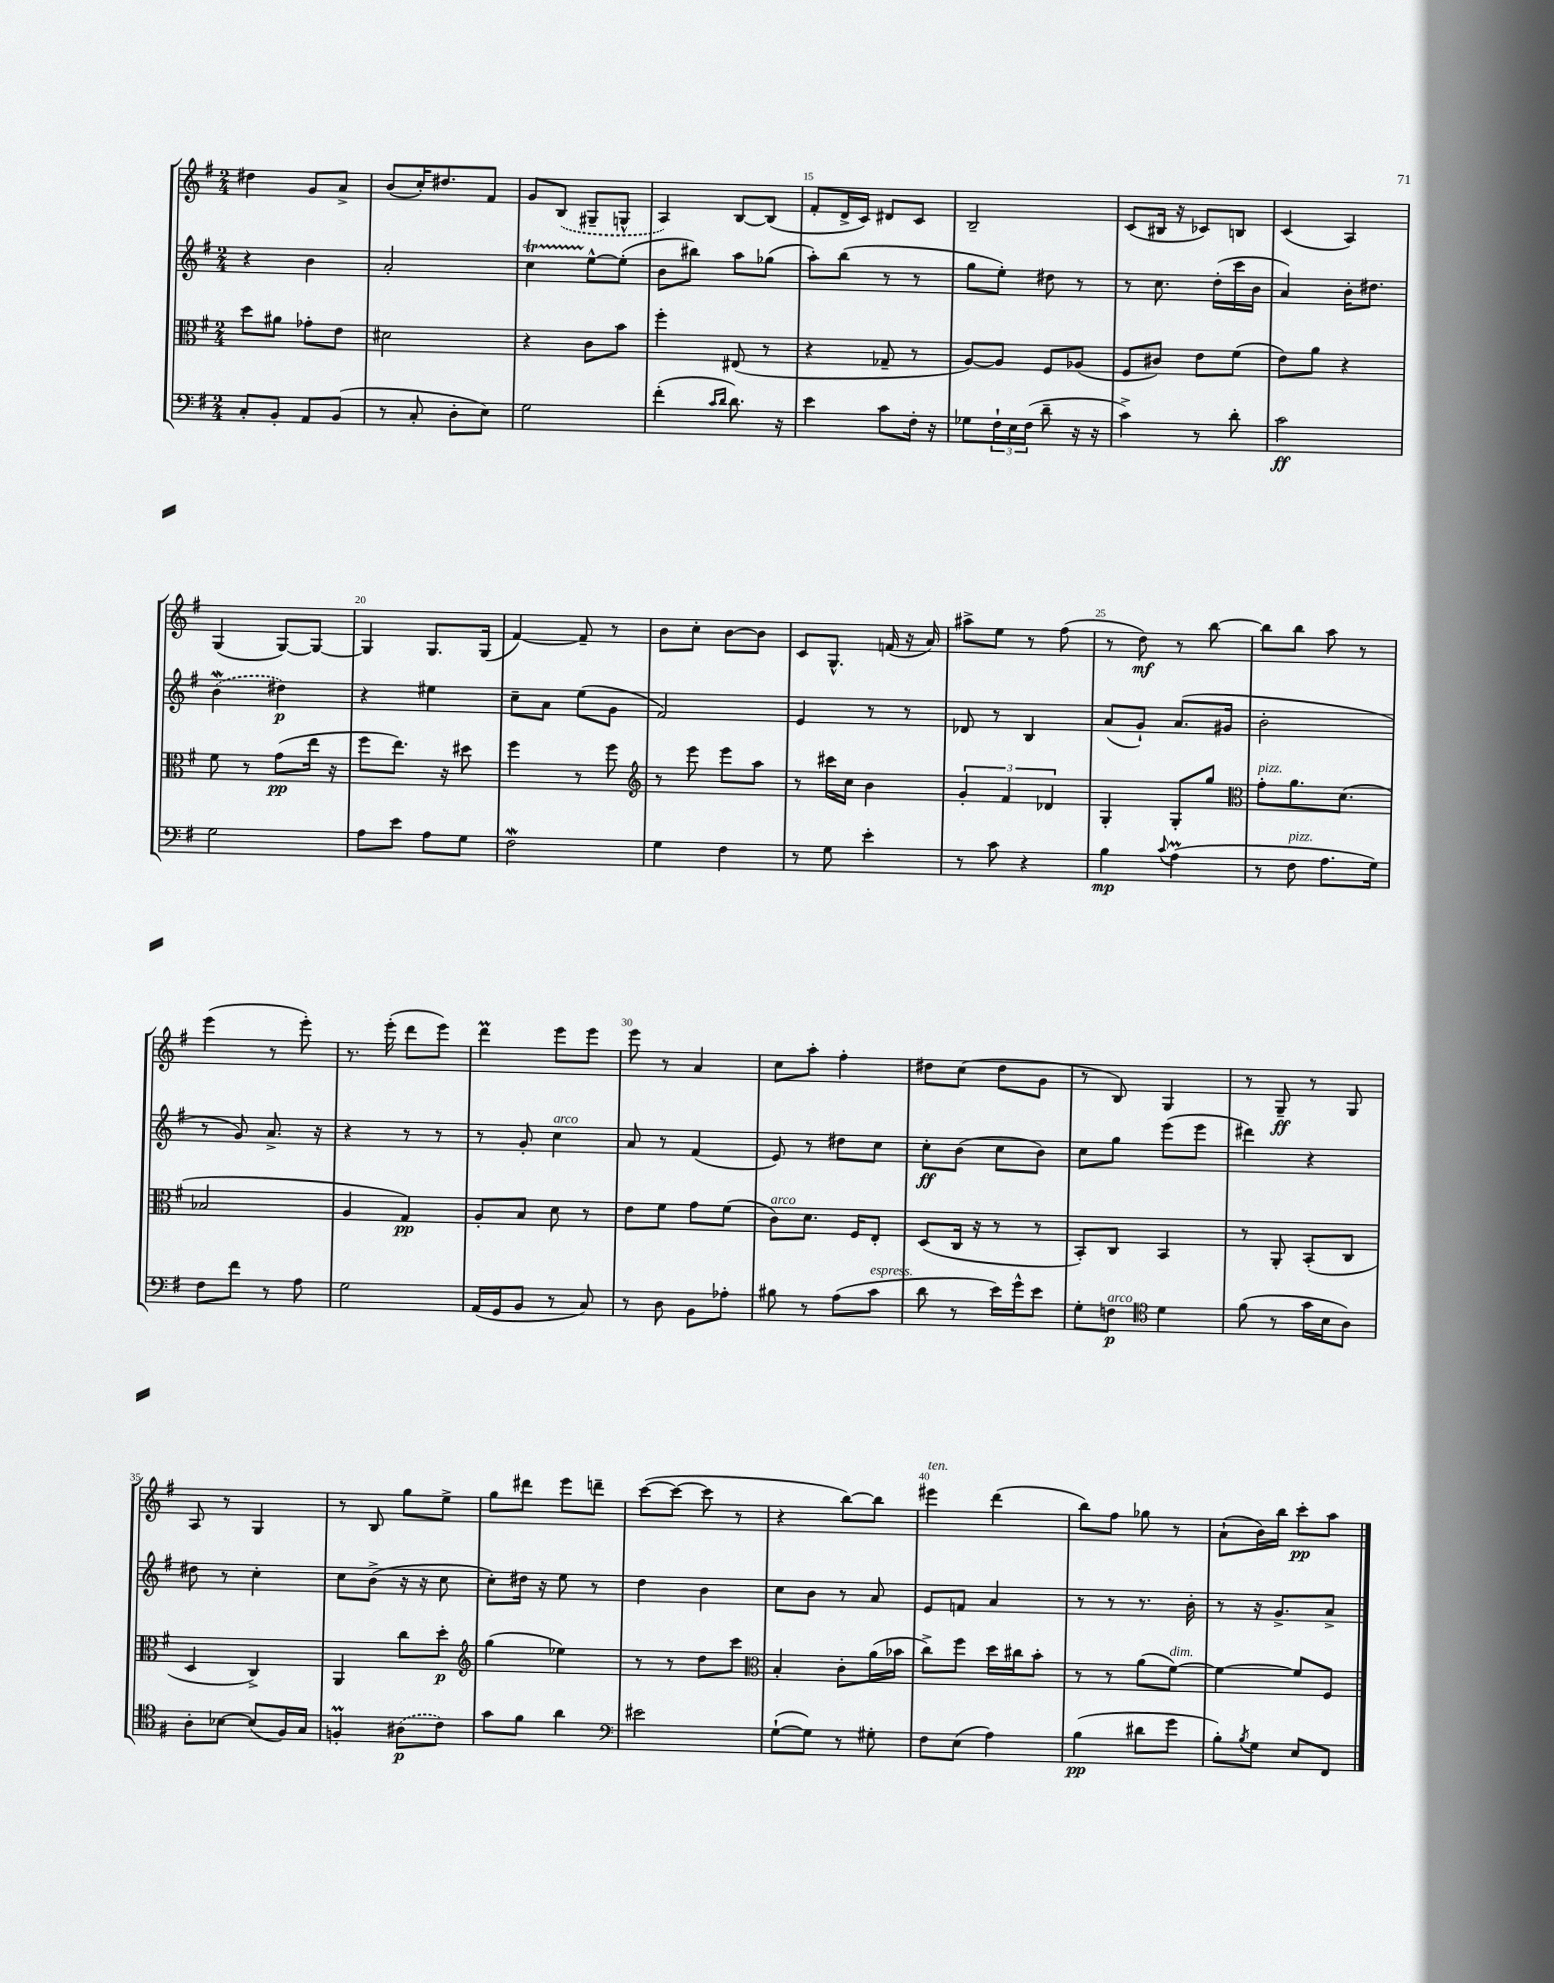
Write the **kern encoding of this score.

**kern	**kern	**kern	**kern
*staff4	*staff3	*staff2	*staff1
*clefF4	*clefC3	*clefG2	*clefG2
*k[f#]	*k[f#]	*k[f#]	*k[f#]
*M2/4	*M2/4	*M2/4	*M2/4
8C'/L	8dd\L	4r	4dd#\
8BB'/J	8a#\J	.	.
8AA/L	8g-'\L	4b\	8g/L
(8BB/J	8e\J	.	8a^/J
=	=	=	=
8r	2d#\	2a'/	(8b/L
8C'/	.	.	16cc'/K)
.	.	.	8.dd#/
8D'\L	.	.	.
8E\J)	.	.	8f#/J
=	=	=	=
2G\	4r	4cc\	8g/L
.	.	.	(8B/J
.	8c\L	[8ee^^\L	8G#~/L
.	8b\J	(8ee'\]J	8G^^/J
=	=	=	=
(4f#'\	4ff#'\	8b\L	4A/)
.	.	8bb#\J)	.
16qqc/LL	.	.	.
16qqd/JJ	.	.	.
8.d\)	(8E#/	8aa\L	[8B/L
.	8r	(8gg-\J	(8B/]J
16r	.	.	.
=	=	=	=
4e\	4r	8aa'\L)	8f#'/L
.	.	(8bb\J	16d^/L
.	.	.	16c/JJ)
8c\L	8G-~/	8r	8d#/L
16F#'\Jk	8r	8r	8c/J
16r	.	.	.
=	=	=	=
8G-\L	[8A/L)	8gg\L	2B~/
24F#`\L	8A/]J	8ee'\J)	.
24E\	.	.	.
(24F#\JJ	.	.	.
8d~\	8F#/L	8dd#\	.
16r	(8A-/J	8r	.
16r	.	.	.
=	=	=	=
4c^\)	8F#/L	8r	(8c/L
.	8c#/J)	8.cc\	16B#/Jk
.	.	.	16r
8r	8e\L	.	8c-/L)
.	.	(16dd'\LL	.
8d'\	(8f#\J	16ccc\	8B/J
.	.	16b\JJ	.
=	=	=	=
2c\	8e\L)	4a/)	(4c/
.	8a\J	.	.
.	4r	16b'\LK	4A/)
.	.	8.dd#\J	.
=	=	=	=
2G\	8f#\	(4b\	(4G/
.	8r	.	.
.	(8g\L	4dd#\)	[8G/L)
.	16ee\Jk	.	8G/_J
.	16r	.	.
=	=	=	=
8A\L	8ff#\L	4r	4G/]
8e\J	8.ee\J)	.	.
8A\L	.	4ee#\	8.G/L
.	16r	.	.
8G\J	8dd#\	.	.
.	.	.	(16G/Jk
=	=	=	=
2F#\	4ff#\	8cc~\L	[4f#/)
.	.	8a\J	.
.	8r	(8ee\L	8f#~/]
.	8ff#\	8g\J	8r
=	=	=	=
*	*clefG2	*	*
4G\	8r	2f#/)	8b\L
.	8eee\	.	8cc'\J
4F#\	8eee\L	.	[8b\L
.	8aa\J	.	8b\]J
=	=	=	=
8r	8r	4e/	8c/L
8G\	16ccc#\LL	.	8.G^^/J
.	16cc\JJ	.	.
4e'\	4b\	8r	.
.	.	.	(16f/
.	.	8r	16r
.	.	.	16a/)
=	=	=	=
8r	6g'/	8d-/	8aa#^\L
8c\	.	8r	8ee\J
.	6f#/	.	.
4r	.	4B/	8r
.	6d-/	.	.
.	.	.	(8ff#\
=	=	=	=
4B\	4G'/	(8a/L	8r
.	.	8g`/J)	8dd\)
8qqc/	.	.	.
(4A\	8G'/L	(8.a/L	8r
.	8gg/J	.	[8bb\
.	.	16g#/Jk	.
=	=	=	=
*	*clefC3	*	*
8r	8g'\L	2b'\	8bb\]L
8F#\	8.a\	.	8bb\J
8.A\L	.	.	8aa\
.	(8.d\J	.	.
.	.	.	8r
16G\Jk)	.	.	.
=	=	=	=
8F#\L	2B-/	8r	(4eee\
8f#\J	.	8g/)	.
8r	.	8.a^/	8r
8A\	.	.	8eee'\)
.	.	16r	.
=	=	=	=
2G\	4A/	4r	8.r
.	.	.	(16eee'\
.	4G/)	8r	8ddd\L
.	.	8r	8eee\J)
=	=	=	=
(16AA/LL	8A'/L	8r	4ddd\
16GG/J	.	.	.
8BB/J	8B/J	8g'/	.
8r	8d\	4cc\	8eee\L
8C/)	8r	.	8eee\J
=	=	=	=
8r	8e\L	8a/	8eee\
8D\	8f#\J	8r	8r
8BB\L	8g\L	(4f#/	4a/
8A-'\J	(8f#\J	.	.
=	=	=	=
8B#\	8c\L)	8e/)	8cc\L
8r	8.d\J	8r	8aa'\J
(8A\L	.	8dd#\L	4ff#'\
.	16F#/LK	.	.
8c\J	8E'/J	8cc\J	.
=	=	=	=
8d\	(8D/L	8cc'\L	8dd#\L
8r	16C/Jk	(8b\J	(8cc\J
.	16r	.	.
16e\LL)	8r	8cc\L	8dd#\L
16g^^\J	.	.	.
8e\J	8r	8b\J)	8g\J
=	=	=	=
8G'\L	8BB'/L)	8cc\L	8r
8F\J	8C/J	8gg\J	8B/)
*clefC4	*	*	*
4d\	4BB/	(8eee\L	4G/
.	.	8eee\J	.
=	=	=	=
(8f#\	8r	4ddd#\)	8r
8r	8AA'/	.	8G~/
16g\LL	(8BB'/L	4r	8r
16B\J	.	.	.
8A\J)	8C/J	.	8G/
=	=	=	=
8A'\L	4D/	8dd#\	8A/
[8B-\J	.	8r	8r
(8B-/]L	4C^/)	4cc'\	4G/
16F#/L)	.	.	.
16G/JJ	.	.	.
=	=	=	=
4F'/	4AA/	8cc\L	8r
.	.	(8b^\J	8B/
(8A#\L	8cc\L	16r	8gg\L
.	.	16r	.
8c\J)	8dd'\J	8cc\	8ee^\J
=	=	=	=
*	*clefG2	*	*
8g\L	(4gg\	8cc'\L)	8gg\L
8f#\J	.	16dd#\Jk	8ddd#\J
.	.	16r	.
4a\	4ee-\)	8ee\	8eee\L
.	.	8r	8ddd~\J
=	=	=	=
*clefF4	*	*	*
2e#\	8r	4dd\	([8ccc\L
.	8r	.	8ccc\_J
.	8dd\L	4b\	8ccc\]
.	8ccc\J	.	8r
=	=	=	=
*	*clefC3	*	*
([8G`\L	4B'/	8cc\L	4r
8G\]J)	.	8b\J	.
8r	8c'\L	8r	[8bb\L)
8G#'\	(16a\L	8a/	8bb\]J
.	16b-\JJ	.	.
=	=	=	=
8F#\L	8cc^\L)	8e/L	4eee#\
(8E\J	8ff#\J	8f/J	.
4A\)	16dd\LL	4a/	(4ddd\
.	16cc#\J	.	.
.	8b'\J	.	.
=	=	=	=
(4B\	8r	8r	8bb\L)
.	8r	8r	8ff#\J
8d#\L	(8a\L	8.r	8gg-\
8g\J	[8f#\J)	.	8r
.	.	16b'\	.
=	=	=	=
8B'\L)	4f#\_	8r	(8a`\L
8qB/	.	.	.
8G\J	.	16r	16b\L)
.	.	8.g^/L	16bb\JJ
8E/L	8f#/]L	.	8ccc'\L
8FF#/J	8F#/J	8a^/J	8aa\J
==	==	==	==
*-	*-	*-	*-
